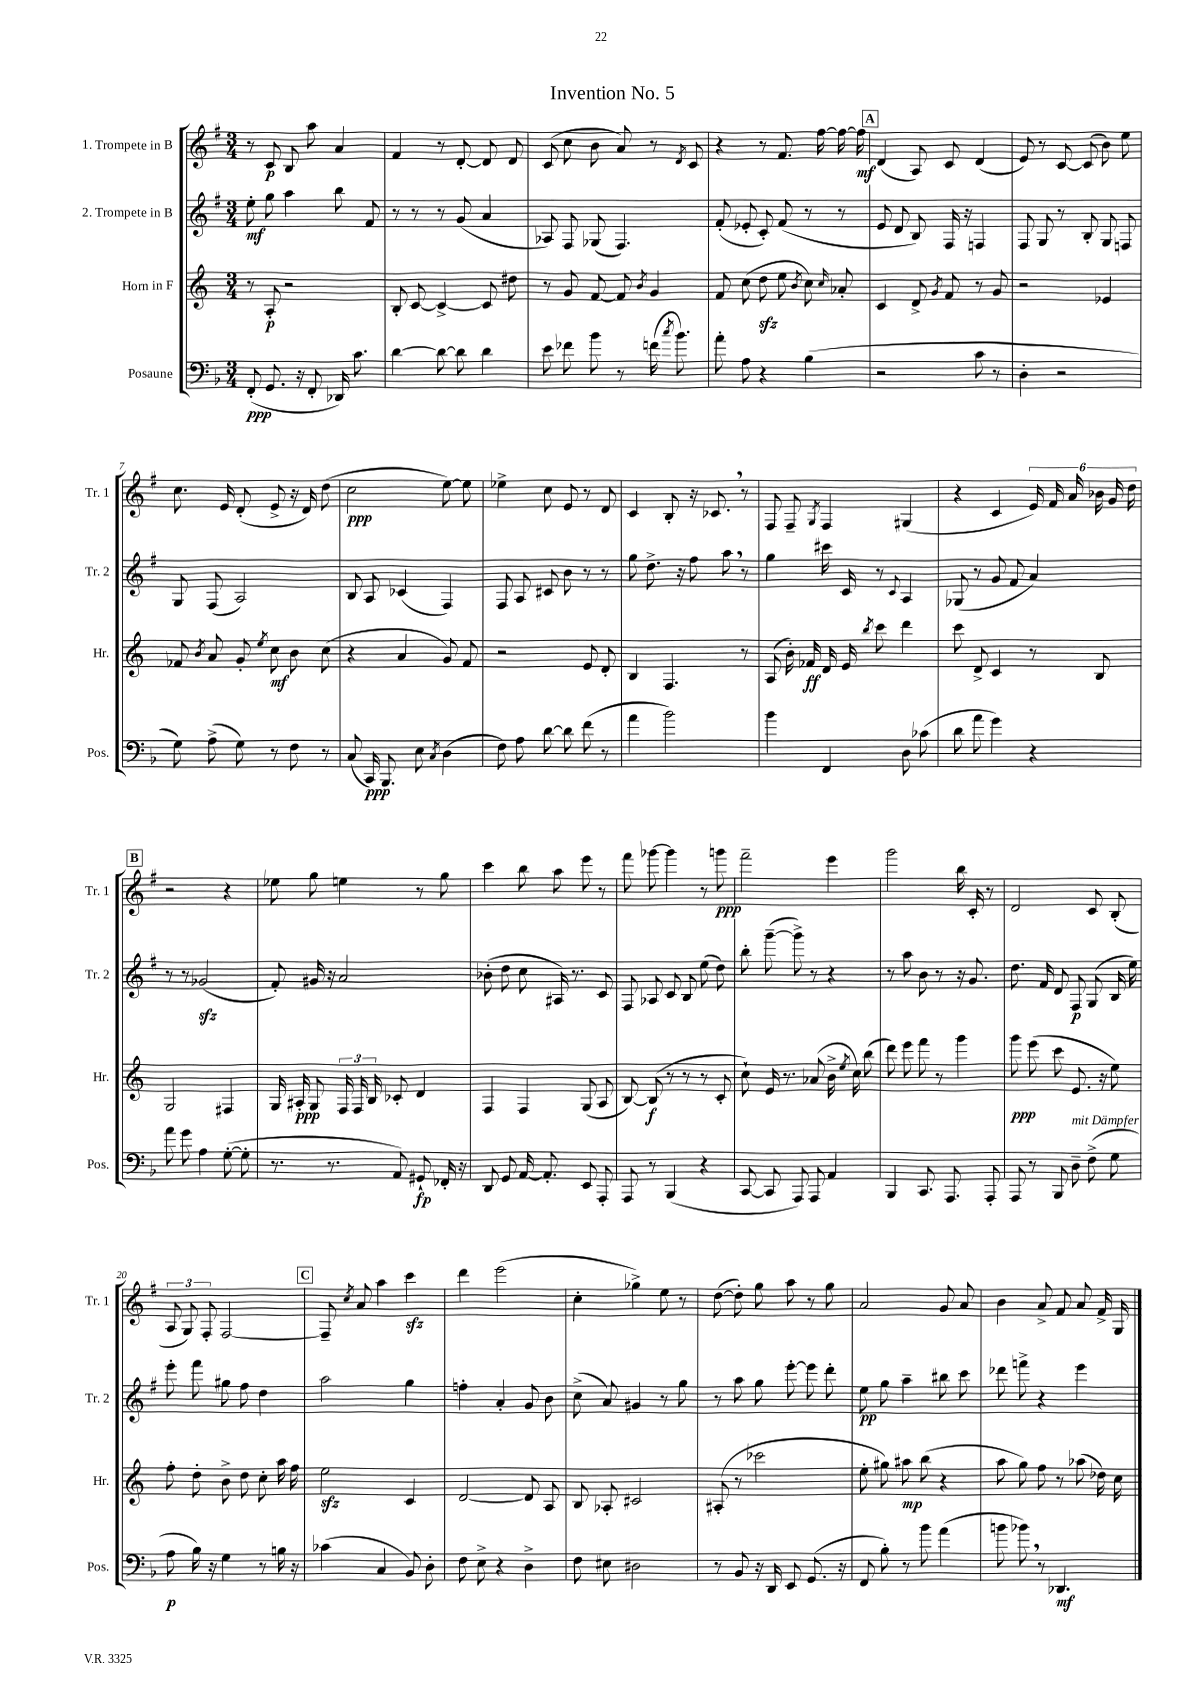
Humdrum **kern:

**kern	**kern	**kern	**kern
*staff4	*staff3	*staff2	*staff1
*clefF4	*clefG2	*clefG2	*clefG2
*k[b-]	*k[]	*k[f#]	*k[f#]
*M3/4	*M3/4	*M3/4	*M3/4
(8FF'	8r	8ee'	8r
8.GG	8A'	8gg	8c
.	2r	4aa	8B
16r	.	.	.
8FF'	.	.	8aa
16DD-)	.	8bb	4a
8.c	.	.	.
.	.	8f#	.
=	=	=	=
[4d	8B'	8r	4f#
.	[8c	8r	.
8d_	4c^_	8r	8r
8d]	.	(8g	[8d'
4d	8c]	4a	8d]
.	8dd#	.	8d
=	=	=	=
8e	8r	8A-)	(8c
8f-	8g	8F#	8cc
8b-	[8f	(8G-	8b
8r	8f]	4.F#)	8a)
.	8qb	.	.
(16f	4g	.	8r
8qcc	.	.	.
8.b-)	.	.	.
.	.	.	8qd
.	.	.	8c
=	=	=	=
8a'	8f	(8f#'	4r
8A	(8cc	8e-'	.
4r	8dd	8c')	8r
.	8ee	(8f#	8.f#
.	8qb	.	.
(4B-	8cc)	8r	.
.	.	.	[16ff#
.	16qqcc	.	.
.	8a-'	8r	16ff#_
.	.	.	16ff#]
=	=	=	=
2r	4c	8e	(4d
.	.	8d	.
.	8d^	8B)	8A)
.	8qg	.	.
.	8f	16F#	8c
.	.	16r	.
8c	8r	4F	(4d
8r	8g	.	.
=	=	=	=
4D'	2r	8F#	8e)
.	.	8G	8r
2r	.	8r	[8c
.	.	8B'	(8c]
.	4e-	8G	8b)
.	.	8F	8ee
=	=	=	=
8G)	8f-	8G	8.cc
.	8qb	.	.
(8A^	8a	(8F#	.
.	.	.	16e
8G)	8g'	2A)	(8d'
.	8qee	.	.
8r	8cc	.	8e^
8F	8b	.	16r
.	.	.	16d)
8r	(8cc	.	(8dd
=	=	=	=
(8C	4r	8B	2cc
16CC)	.	8A	.
8.BBB-	.	.	.
.	4a	(4c-	.
8E	.	.	.
8qC	.	.	.
(4D	8g)	4F#)	[8ee)
.	8f	.	8ee]
=	=	=	=
8F)	2r	8F#	4ee-^
8A	.	8A	.
[8d	.	8c#	8cc
8d]	.	8b	8e
(8f	8e	8r	8r
8r	8d'	8r	8d
=	=	=	=
4a	4B	8gg	4c
.	.	8.dd^	.
2b-)	4.F	.	8B'
.	.	16r	.
.	.	8ff#	16r
.	.	.	8.c-
.	.	8aa	.
.	8r	8r	8r
=	=	=	=
4b-	(8A	4gg	8F#
.	16b')	.	8F#~
.	16f-	.	.
.	.	.	8qG
4FF	16d	16ccc#	4F#
.	16e	16c	.
.	8qbb	.	.
.	8ccc	8r	.
.	.	8qqc	.
8D	4ddd	4A	(4G#
(8c-	.	.	.
=	=	=	=
8d	8ccc	(8G-	4r
8a	8d^	8r	.
4g)	4c	8g	4c
.	.	8f#	.
4r	8r	4a)	24e)
.	.	.	24f#
.	.	.	24a
.	8B	.	24b-
.	.	.	24g
.	.	.	24dd
=	=	=	=
8a	2G	8r	2r
8g	.	8r	.
4A	.	(2g-	.
([8G'	4F#	.	4r
8G']	.	.	.
=	=	=	=
8.r	16G	8f#')	8ee-
.	16A#'	.	.
.	8G	16g#	8gg
8.r	.	16r	.
.	24F	2a	4ee
.	24F	.	.
.	24B	.	.
8AA)	8c-'	.	.
8GG#`	4d	.	8r
16FF-'	.	.	8gg
16r	.	.	.
=	=	=	=
8DD	4F	(8b-'	4ccc
8GG	.	8dd	.
[16AA	4F	8cc	8bb
8.AA']	.	.	.
.	.	16A#)	8aa
.	.	8.r	.
8EE	(8G	.	8eee
8AAA'	8A	8c	8r
=	=	=	=
8AAA	[8B)	8F#	8fff#
8r	(8B]	8A-	[8ggg-
(4BBB-	8r	8c	4ggg-]
.	8r	8B	.
4r	8r	(8ee	8r
.	8c'	8dd)	8ggg
=	=	=	=
[8CC	8cc`)	8bb'	2fff#~
8CC]	16e	([8ggg~	.
.	8.r	.	.
8AAA)	.	8ggg^])	.
8AAA	(8a-	8r	.
4AA	16b^	4r	4eee
.	8qee	.	.
.	16cc)	.	.
.	(8bb	.	.
=	=	=	=
4BBB-	8ddd)	8r	2ggg
.	8eee	8aa	.
8.CC	8fff	8b	.
.	8r	8r	.
8.AAA	.	.	.
.	4ggg	16r	16bb
.	.	8.g	16c'
8AAA'	.	.	8r
=	=	=	=
8AAA	8ggg	8.dd	2d
8r	(8eee	.	.
.	.	16f#	.
8BBB-	8ccc	8d	.
8D~	8.e	8F#	.
(8F^	.	(8G	8c
.	16r	.	.
8G	8ee)	16B	(8B'
.	.	16ee)	.
=	=	=	=
8A	8ff'	8eee'	12A
.	.	.	12G)
16B-)	8dd'	8fff#	.
.	.	.	12F#'
16r	.	.	.
4G	8b^	8gg#	[2F#
.	8dd	8ff#	.
8r	8cc'	4dd	.
16B	16aa	.	.
16r	16ff	.	.
=	=	=	=
(4c-	2ee	2aa	8F#~]
.	.	.	8qcc
.	.	.	8a
4C	.	.	4aa
8BB-)	4c	4gg	4ccc
8D'	.	.	.
=	=	=	=
8F	[2d	4ff'	4ddd
8E^	.	.	.
4r	.	4a'	(2eee
4D^	8d]	8g	.
.	8A	8b	.
=	=	=	=
8F	8B	(8cc^	4cc'
8E#	8A-'	8a)	.
2D#	2c#	4g#	4gg-^)
.	.	8r	8ee
.	.	8gg	8r
=	=	=	=
8r	(8A#'	8r	([8dd
8BB-	8r	8aa	8dd'])
16r	2ccc-	8gg	8gg
16DD	.	.	.
8EE	.	[8eee'	8aa
(8.GG	.	8eee]	8r
.	.	8ddd'	8gg
16r	.	.	.
=	=	=	=
8FF	8ee'	8ee	2a
8B-')	8gg#)	8gg	.
8r	8aa#	4aa~	.
8b-	(8bb	.	.
(4a	4r	8bb#	8g
.	.	8ccc	8a
=	=	=	=
8b	8aa	8ddd-	4b
8b-)	8gg)	8fff^	.
8r	8ff	4r	8a^
4.DD-	8r	.	8f#
.	(8aa-	4eee	8a
.	16dd-)	.	16f#^
.	16cc	.	16G
==	==	==	==
*-	*-	*-	*-
